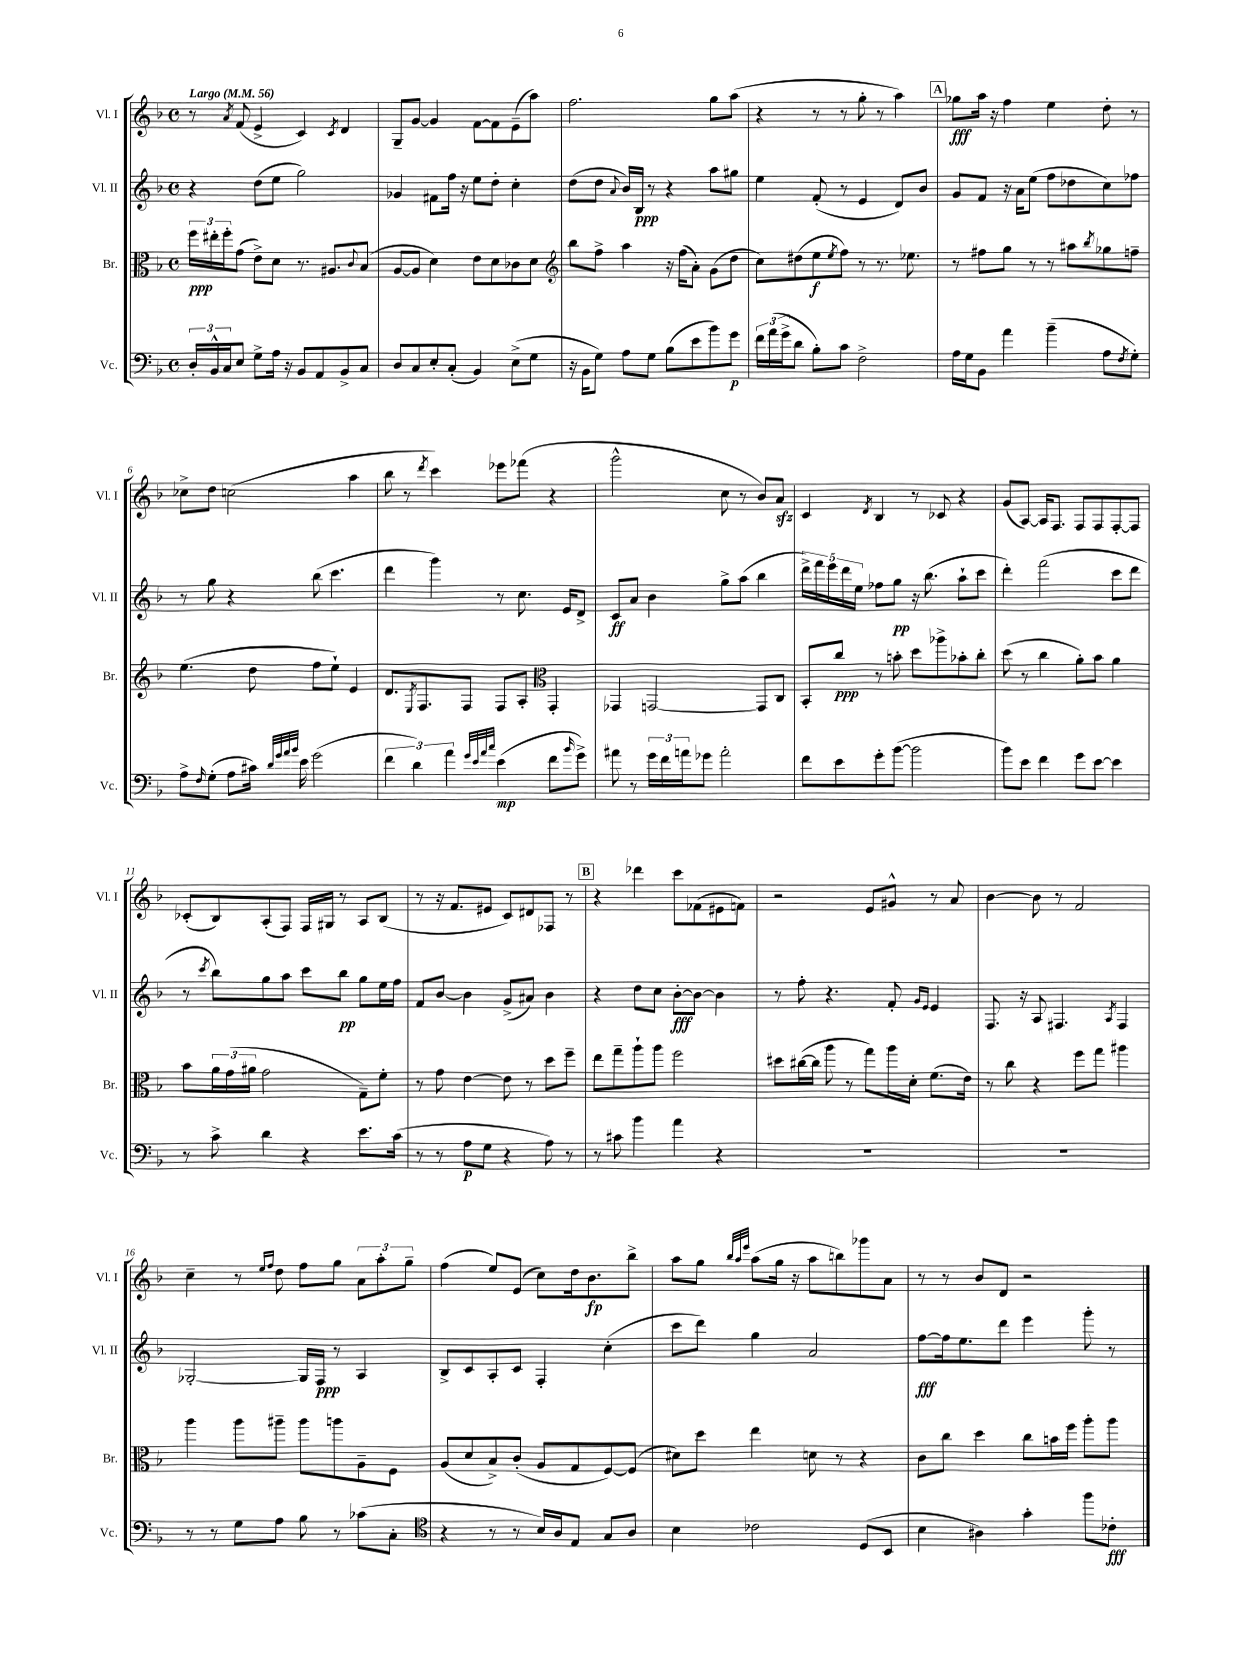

**kern	**kern	**kern	**kern
*staff4	*staff3	*staff2	*staff1
*clefF4	*clefC3	*clefG2	*clefG2
*k[b-]	*k[b-]	*k[b-]	*k[b-]
*M4/4	*M4/4	*M4/4	*M4/4
*met(c)	*met(c)	*met(c)	*met(c)
*MM56	*MM56	*MM56	*MM56
24D'	24ff	4r	8r
24BB-^^	24ee#'	.	.
24C	24ff'	.	.
.	.	.	8qa
8E	(8g	.	(8f
8G^	8e^)	(8dd	4e^
16A	8d	8ee	.
16r	.	.	.
8BB-	8.r	2gg)	4c)
8AA	.	.	.
.	8.A#	.	.
.	.	.	8qc
8BB-^	.	.	4d
.	8qqc	.	.
8C	(8B-	.	.
=	=	=	=
8D	[8A	4g-	8G~
8C	8A]	.	[8g
8E'	4d)	8f#	4g]
(8C'	.	16ff	.
.	.	16r	.
4BB-)	8e	8ee	[8f
.	8d	8dd'	8f]
(8E^	8c-	4cc'	(8e~
8G	8d	.	8aa)
=	=	=	=
*	*clefG2	*	*
16r	8bb-	(8dd	2.ff
16BB-	.	.	.
8G)	8ff^	8dd	.
.	.	8qqa	.
8A	4aa	16b-)	.
.	.	16B-	.
8G	.	8r	.
(8B-	16r	4r	.
.	(16ff	.	.
8e	8a')	.	.
8b-)	(8g	8aa	8gg
8g	8dd	8gg#	(8aa
=	=	=	=
24f	8cc)	4ee	4r
(24a	.	.	.
24g^	.	.	.
8d	(8dd#	.	.
8B-')	8ee	(8f'	8r
.	8qee	.	.
8c	8ff)	8r	8r
2F^	8r	4e	8gg'
.	8.r	.	8r
.	.	8d)	4aa)
.	8.ee-	.	.
.	.	8b-	.
=	=	=	=
16A	8r	8g	8gg-
16G	.	.	.
8BB-	8ff#	8f	16aa
.	.	.	16r
4a	8gg	16r	4ff
.	.	16a	.
.	8r	(8ee	.
(4b-~	8r	8ff	4ee
.	8aa#	8dd-	.
.	8qbb-	.	.
8A	8gg-	8cc)	8dd'
8qF	.	.	.
8G')	8ff~	8ff-	8r
=	=	=	=
8A^	(4.ee	8r	8cc-^
16qqF	.	.	.
(8G'	.	8gg	8dd
8A	.	4r	(2cc
16c#)	8dd	.	.
32qqd	.	.	.
32qqg	.	.	.
32qqa	.	.	.
32qqb-	.	.	.
16e	.	.	.
(2g	8ff	(8bb-	.
.	8ee`)	4.ccc	.
.	4e	.	4aa
=	=	=	=
6f	8.d	4ddd	8bb-
.	.	.	8r
6d)	.	.	.
.	8qE	.	.
.	8.F	.	.
.	.	.	8qddd
.	.	4ggg)	4ccc)
6a	.	.	.
.	8F	.	.
32qqg	.	.	.
32qqe	.	.	.
32qqa	.	.	.
32qqcc	.	.	.
(4e	8F	8r	8eee-
.	8A'	8.cc	(8fff-
*	*clefC3	*	*
8f	4GG'	.	4r
.	.	16e	.
16qqb-	.	.	.
8g^)	.	8d^	.
=	=	=	=
8a#	4GG-	8c	2ggg^^
8r	.	8a	.
24g	[2GG	4b-	.
24f	.	.	.
24a	.	.	.
8g-	.	.	.
2a'	.	8gg^	8cc
.	.	(8aa	8r
.	8GG]	4bb-	8b-)
.	8C	.	8a
=	=	=	=
8f	8BB-'	20ddd^)	4c
.	.	20fff	.
.	.	20eee	.
8e	8cc	.	.
.	.	20ddd	.
.	.	20ee	.
.	.	.	8qd
8g'	8r	8ff-	4B-
([8b-	8b'	8gg	.
2b-]	8dd	16r	8r
.	.	(8.bb-	.
.	8aa-^	.	8c-
.	8b-'	8aa`	4r
.	8cc'	8ccc	.
=	=	=	=
8b-)	(8dd	4ddd')	(8g
8e	8r	.	[8A)
4f	4cc	(2fff	16A]
.	.	.	8.F
8g	8a')	.	8F
[8e	8b-	.	8F
4e]	4a	8ccc	[8F'
.	.	8ddd	8F]
=	=	=	=
8r	8b-	8r	(8c-'
.	.	8qccc	.
8c^	24a	8bb-)	8B-)
.	(24g	.	.
.	24a#	.	.
4d	2g	8gg	(8A'
.	.	8aa	8F)
4r	.	8ccc	16F
.	.	.	16G#
.	.	8bb-	8r
8.e	8G~)	8gg	8A
.	8f'	16ee	(8B-
(16c	.	16ff	.
=	=	=	=
8r	8r	8f	8r
8r	8g	[8b-	16r
.	.	.	8.f
8A	[4e	4b-]	.
8G	.	.	8e#
4r	8e]	(8g^	8c)
.	8r	8a#)	8d#
8A)	8dd	4b-	8F-
8r	8ff~	.	8r
=	=	=	=
8r	8ee	4r	4r
8c#	8gg~	.	.
4b-	8aa`	8dd	4ddd-
.	8aa	8cc	.
4a	2ff	[8b-'	8ccc
.	.	8b-_	(8f-
4r	.	4b-]	8e#
.	.	.	8f)
=	=	=	=
1r	8dd#	8r	2r
.	([16cc#	8ff'	.
.	16cc#]	.	.
.	8aa	4.r	.
.	8r	.	.
.	8gg)	.	8e
.	16aa	8f'	8g#^^
.	16d'	.	.
.	.	16qqg	.
.	.	16qqe	.
.	(8.f	4e	8r
.	.	.	8a
.	16e)	.	.
=	=	=	=
1r	8r	8.F	[4b-
.	8cc	.	.
.	.	16r	.
.	4r	8A	8b-]
.	.	4.F#	8r
.	8ff	.	2f
.	8gg	.	.
.	.	8qA	.
.	4aa#	4F#	.
=	=	=	=
8r	4aa	[2G-'	4cc~
8r	.	.	.
8G	8aa	.	8r
.	.	.	16qqee
.	.	.	16qqff
8A	8aa#~	.	8dd
8B-	8aa#	16G-]	8ff
.	.	16F	.
8r	8aa	8r	8gg
(8c-	8A~	4A	12a
.	.	.	12aa'
8C'	8F	.	.
.	.	.	12gg~
=	=	=	=
*clefC4	*	*	*
4r	(8A	8B-^	(4ff
.	8d	8c	.
8r	8B-^)	8A'	8ee)
8r	(8c'	8c	(8e
16B-)	8A	4F'	8cc)
16A	.	.	.
8E	8G	.	16dd
.	.	.	8.b-
8G	[8F)	(4cc'	.
8A	(8F]	.	8bb-^
=	=	=	=
4B-	8d#)	8ccc	8aa
.	8dd	8ddd)	8gg
.	.	.	32qqbb-
.	.	.	32qqaa
.	.	.	32qqeee
2c-	4ee	4gg	(8aa
.	.	.	16gg
.	.	.	16r
.	8d	2a	8aa
.	8r	.	8bb)
(8D	4r	.	8ggg-
8BB-	.	.	8a
=	=	=	=
4B-	8c	[8ff	8r
.	8cc	16ff]	8r
.	.	8.ee	.
4A#)	4dd	.	8b-
.	.	8ddd	8d
4g'	8cc	4eee	2r
.	16b	.	.
.	16ff	.	.
8ff	8aa'	8ggg'	.
8c-'	8aa	8r	.
==	==	==	==
*-	*-	*-	*-
